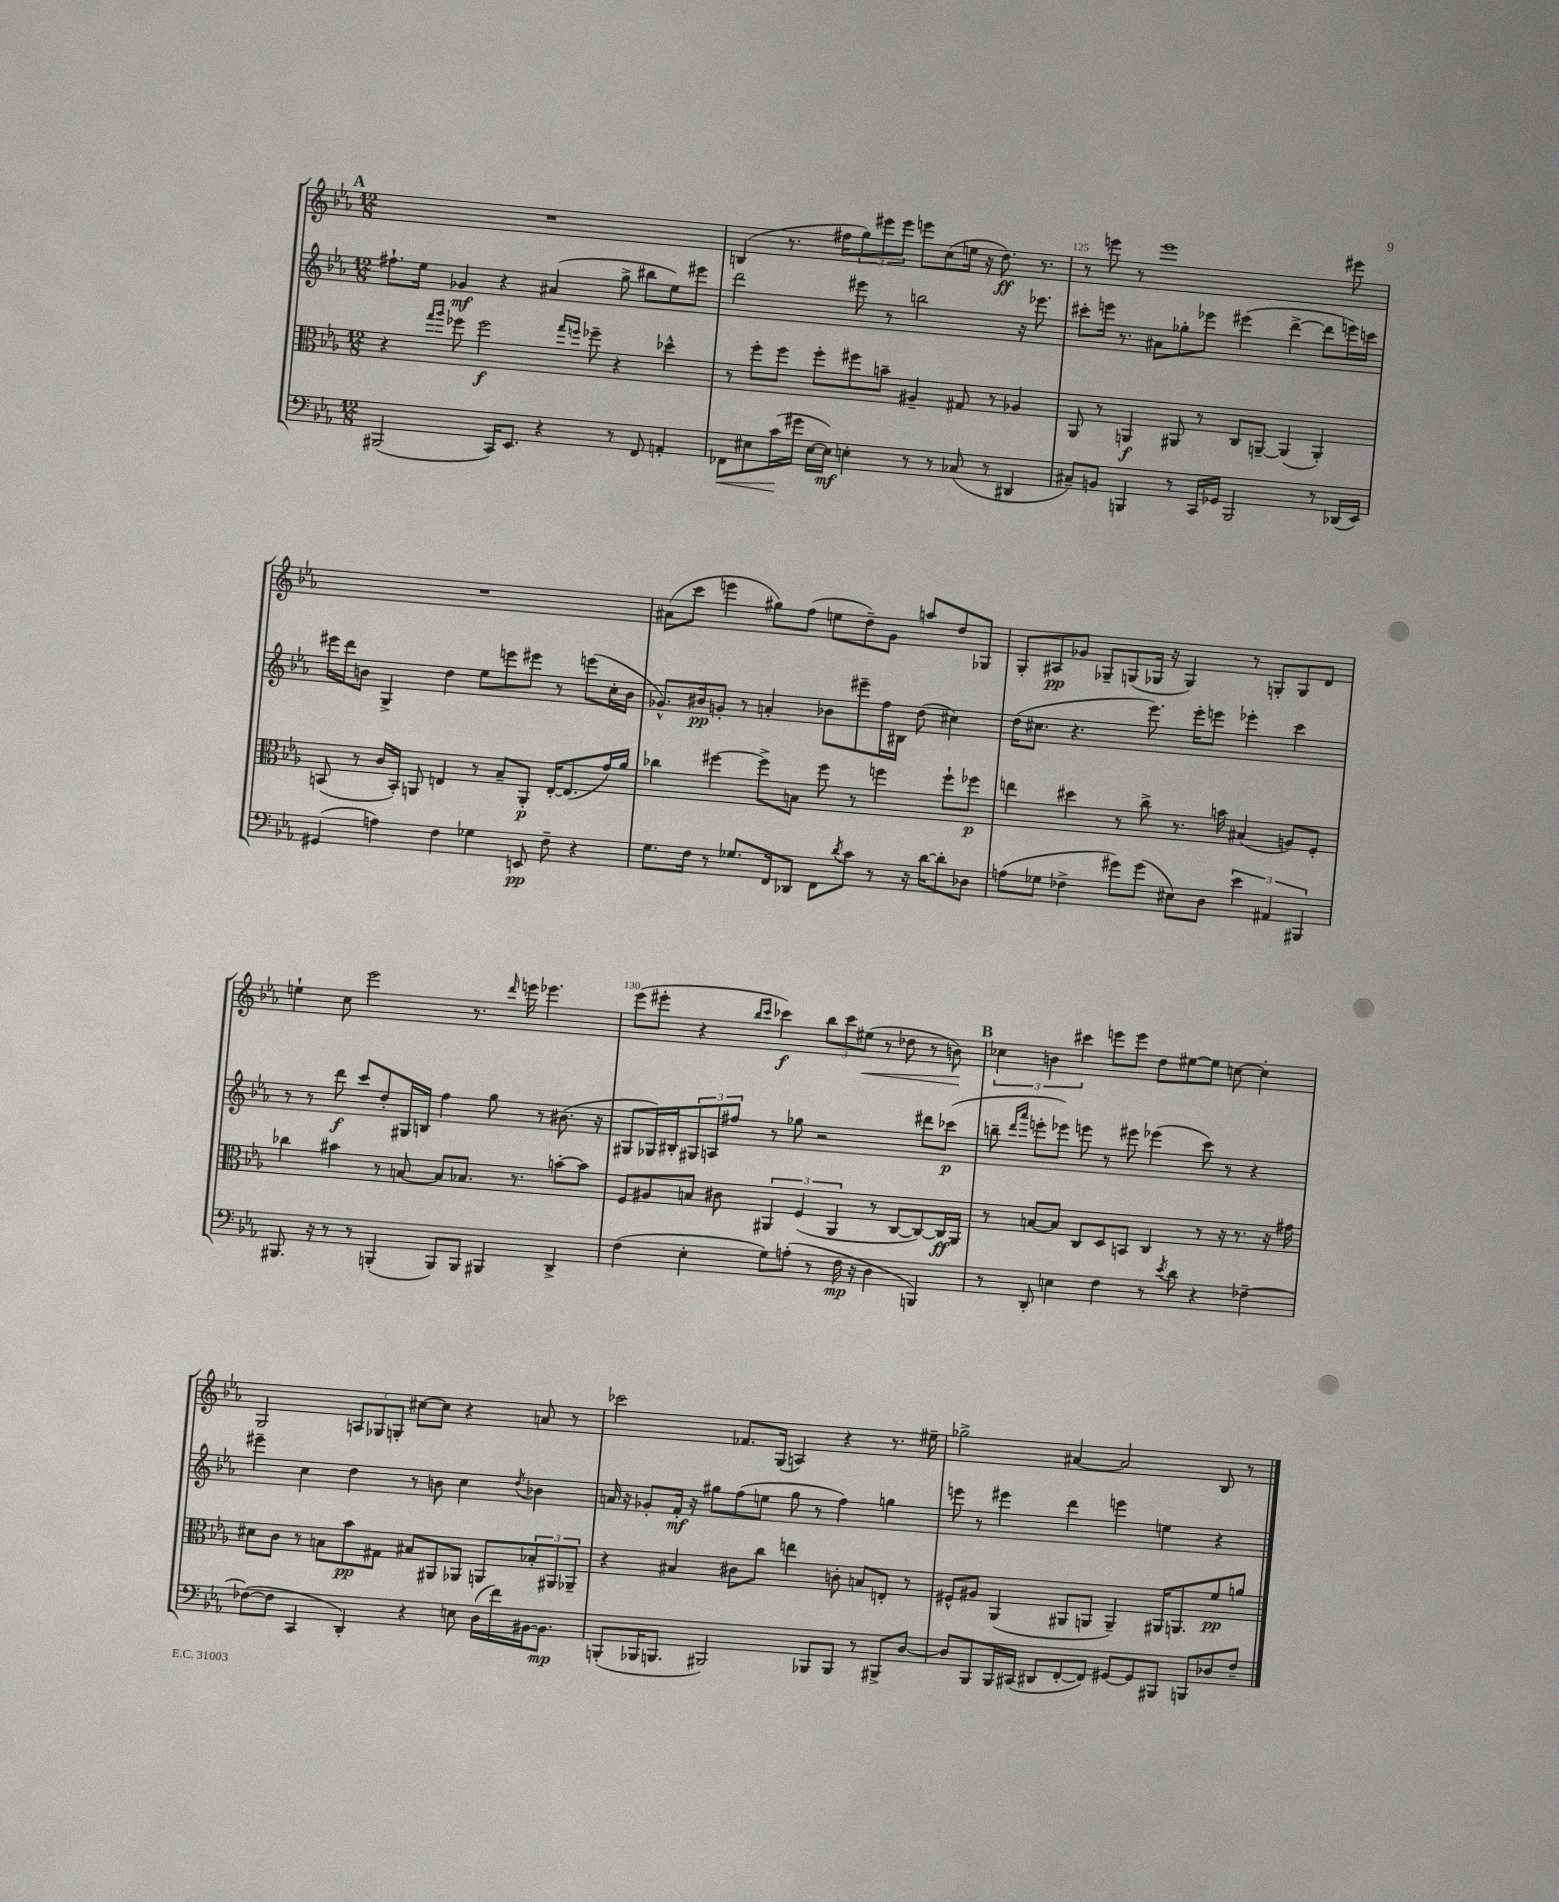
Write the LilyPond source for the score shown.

<<
\new StaffGroup <<
\new Staff = "s0" {
    \clef treble \key ees \major \numericTimeSignature \time 12/8
    \mark \markup { \bold "A" } R1. |
    b4( r8. fis''16 \tuplet 3/2 { g''8) eis'''8 eis'''8 } e'''8 c''8( e''16 r16 d''8.\ff) r8. |
    r8 e'''8 r8 e'''1 eis'''8 |
    R1. |
    ais'8( c'''8 e'''4 gis''8) f''8( e''8 d''8--) g'8 a''8 d''8 ges8 |
    g8-. ais8\pp ges'8 ges8-- g8( ges16 r16 ges4) r8 g8-. g8 d'8 |
    e''4-! c''8 ees'''2 r8. \grace { d'''16 } e'''16 ees'''4. |
    ees'''8( eis'''8-. r4 \grace { bes''16 c'''16 } ces'''4\f) \tuplet 3/2 { bes''8 ces'''8 eis''8\<( } r8 des''8 r8 b'8\!) |
    \mark \markup { \bold "B" } \tuplet 3/2 { ces''4 b'4 cis'''4 } e'''8 e'''8 d''8 eis''8~ eis''8 c''8~ c''4-. |
    g2 \tuplet 3/2 { a8 ges8 g8-. } cis''8~ cis''8 r4 a'8 r8 |
    ces'''2 fes'8. g16( a4) r4 r8. eis''16-- |
    ges''2-> ais'4~ ais'2 bes8 r8 \bar "|." |
}
\new Staff = "s1" {
    \clef treble \key ees \major \numericTimeSignature \time 12/8
    \mark \markup { \bold "A" } fis''8.-! ees''16 ges'4\mf r4 ais'4( g''8-> bis''8 ees''8) eis'''8 |
    d'''2 eis'''8 r8 b''2 r16 ees'''8. |
    cis'''8-. e'''16 r8. ais'8 ges''8-. ees'''8 eis'''4( d'''4~-> d'''8 e'''16) c'''16 |
    eis'''16 d'''16 b'8 g4-> d''4 ees''8 e'''8 eis'''8 r8 e'''8( c''16-. b'16 |
    ges'8.-^) bis'16\pp g'8-. r8 a'4-. bes'8 eis'''8-- f''16 bis16 d''8( cis''4) |
    d''16( cis''8. r4. ees'''8.) ees'''16-. e'''8 ees'''4-. c'''4 |
    r8 r8 d'''8\f c'''8 d''8-. gis16 b16 f''4 g''8 r8 bis'8.( r16 |
    gis8 ges16) bis16-. \tuplet 3/2 { gis8 a8 fis''8 } r8 ges''8 r2 dis'''8 ces'''8\p( |
    \mark \markup { \bold "B" } b''8-- \grace { d'''16 aes'''16 } e'''8-. ees'''8) e'''8 r8 eis'''8 ees'''4( c'''8) r8 r4 |
    eis'''4-- c''4 d''4 r8 b'8 c''4 \acciaccatura { d''8 } bes'4 |
    a'16 r16 ges'8-. f'16-.\mf r16 gis''8 f''8( e''8 gis''8 r8 f''4) g''4 |
    e'''8 r8 eis'''4 d'''4 e'''4 e''4 r4 \bar "|." |
}
\new Staff = "s2" {
    \clef alto \key ees \major \numericTimeSignature \time 12/8
    \mark \markup { \bold "A" } r4 \grace { g''16 aes''16 } fes''8 fes''2\f \grace { g''16 f''16 } fes''8-- r4 des''4-^ |
    r8 f''8-. f''8 f''8-. fis''8 b'8-- ais4-- gis8 r8 aes4 |
    aes,8 r8 a,4\f ais,8 r8 c8 a,8~-- a,4( a,4-.) |
    b,8( r8 c'16 b,16-.) a,8 e4 r8 bes8-- a,8-.\p e16~-. e8.( g'16) aes'16 |
    ces''4 fis''4~ fis''8-> b8 fis''8 r8 f''4 f''8-! fes''8\p |
    e''4 dis''4 r8 c''8-> r8. b'16 bis4( a8) f8-. |
    ces''4 bis'4 r8 b8~ b8 bes8. r8. b'8~-. b'8 |
    f8 ais8 b8 cis'8 \tuplet 3/2 { ais,4 f4( ais,4 } r8 c8~ c8~) c16\ff ais,16 |
    \mark \markup { \bold "B" } r8 b8~ b8 c8 d8 b,8 c4 r8 r16 r8. r16 gis'16 |
    dis'8 c'8 r8 b8 bes'8\pp gis8 bis8 ais,8 aes,8 a,8 \tuplet 3/2 { bes8-. ais,8 aes,8-- } |
    r4 bis4 cis'8 c''8 e''4 c'8-. b8 e8-. r8 |
    fis8-^ ais8 aes,4( ais,8 a,8 a,4--) ais,16 a,8. f'8\pp a'8 \bar "|." |
}
\new Staff = "s3" {
    \clef bass \key ees \major \numericTimeSignature \time 12/8
    \mark \markup { \bold "A" } bis,,2( c,16) ees,8. r4 r8 f,8 a,4-. |
    fes,8\< eis8 c'16\!( gis'16 eis16~ eis16\mf) e4-. r8 r8 ces8( r8 dis,4 |
    cis8--) b,8 b,,4 r8 c,16 ges,16 b,,2 r8 des,16( ees,16) |
    gis,4( a4) f4 ges4 e,8\pp f8-- r4 |
    g8. f16 r8 ges8. f,16 des,8 f,8 \acciaccatura { d'8 } c'8 r8 r16 d'16~ d'8-. des8 |
    a8( ges8 fes4-> gis'8) gis'8( eis8) d8 \tuplet 3/2 { ees'4 ais,4 bis,,4 } |
    bis,,8. r16 r8 r8 b,,4-.( b,,8) b,,8 bis,,4 d,4-> |
    f4( ees4-. g8) a8-.( r8 f16\mp r16 d4 b,,4) |
    \mark \markup { \bold "B" } r8 d,8-. e4 f4 r8 \acciaccatura { ees'8 } d'8 r4 fes4~-- |
    fes8~( fes8 c,4 d,4-.) r4 e8 d16( f'16) bis,16~ bis,8.\mp |
    b,,8-.( bes,,16 b,,8. bis,,2) bes,,8 bes,,8 r8 bis,,8-> d8~ |
    d8 bes,,8 bes,,16 cis,16( dis,8 f,8~-. f,8) gis,8~ gis,8 bis,,8 b,,8 des8 f8-- \bar "|." |
}
>>
>>
\layout { \context { \Score currentBarNumber = #123 \override BarNumber.break-visibility = ##(#f #t #t) barNumberVisibility = #(every-nth-bar-number-visible 5) } }
